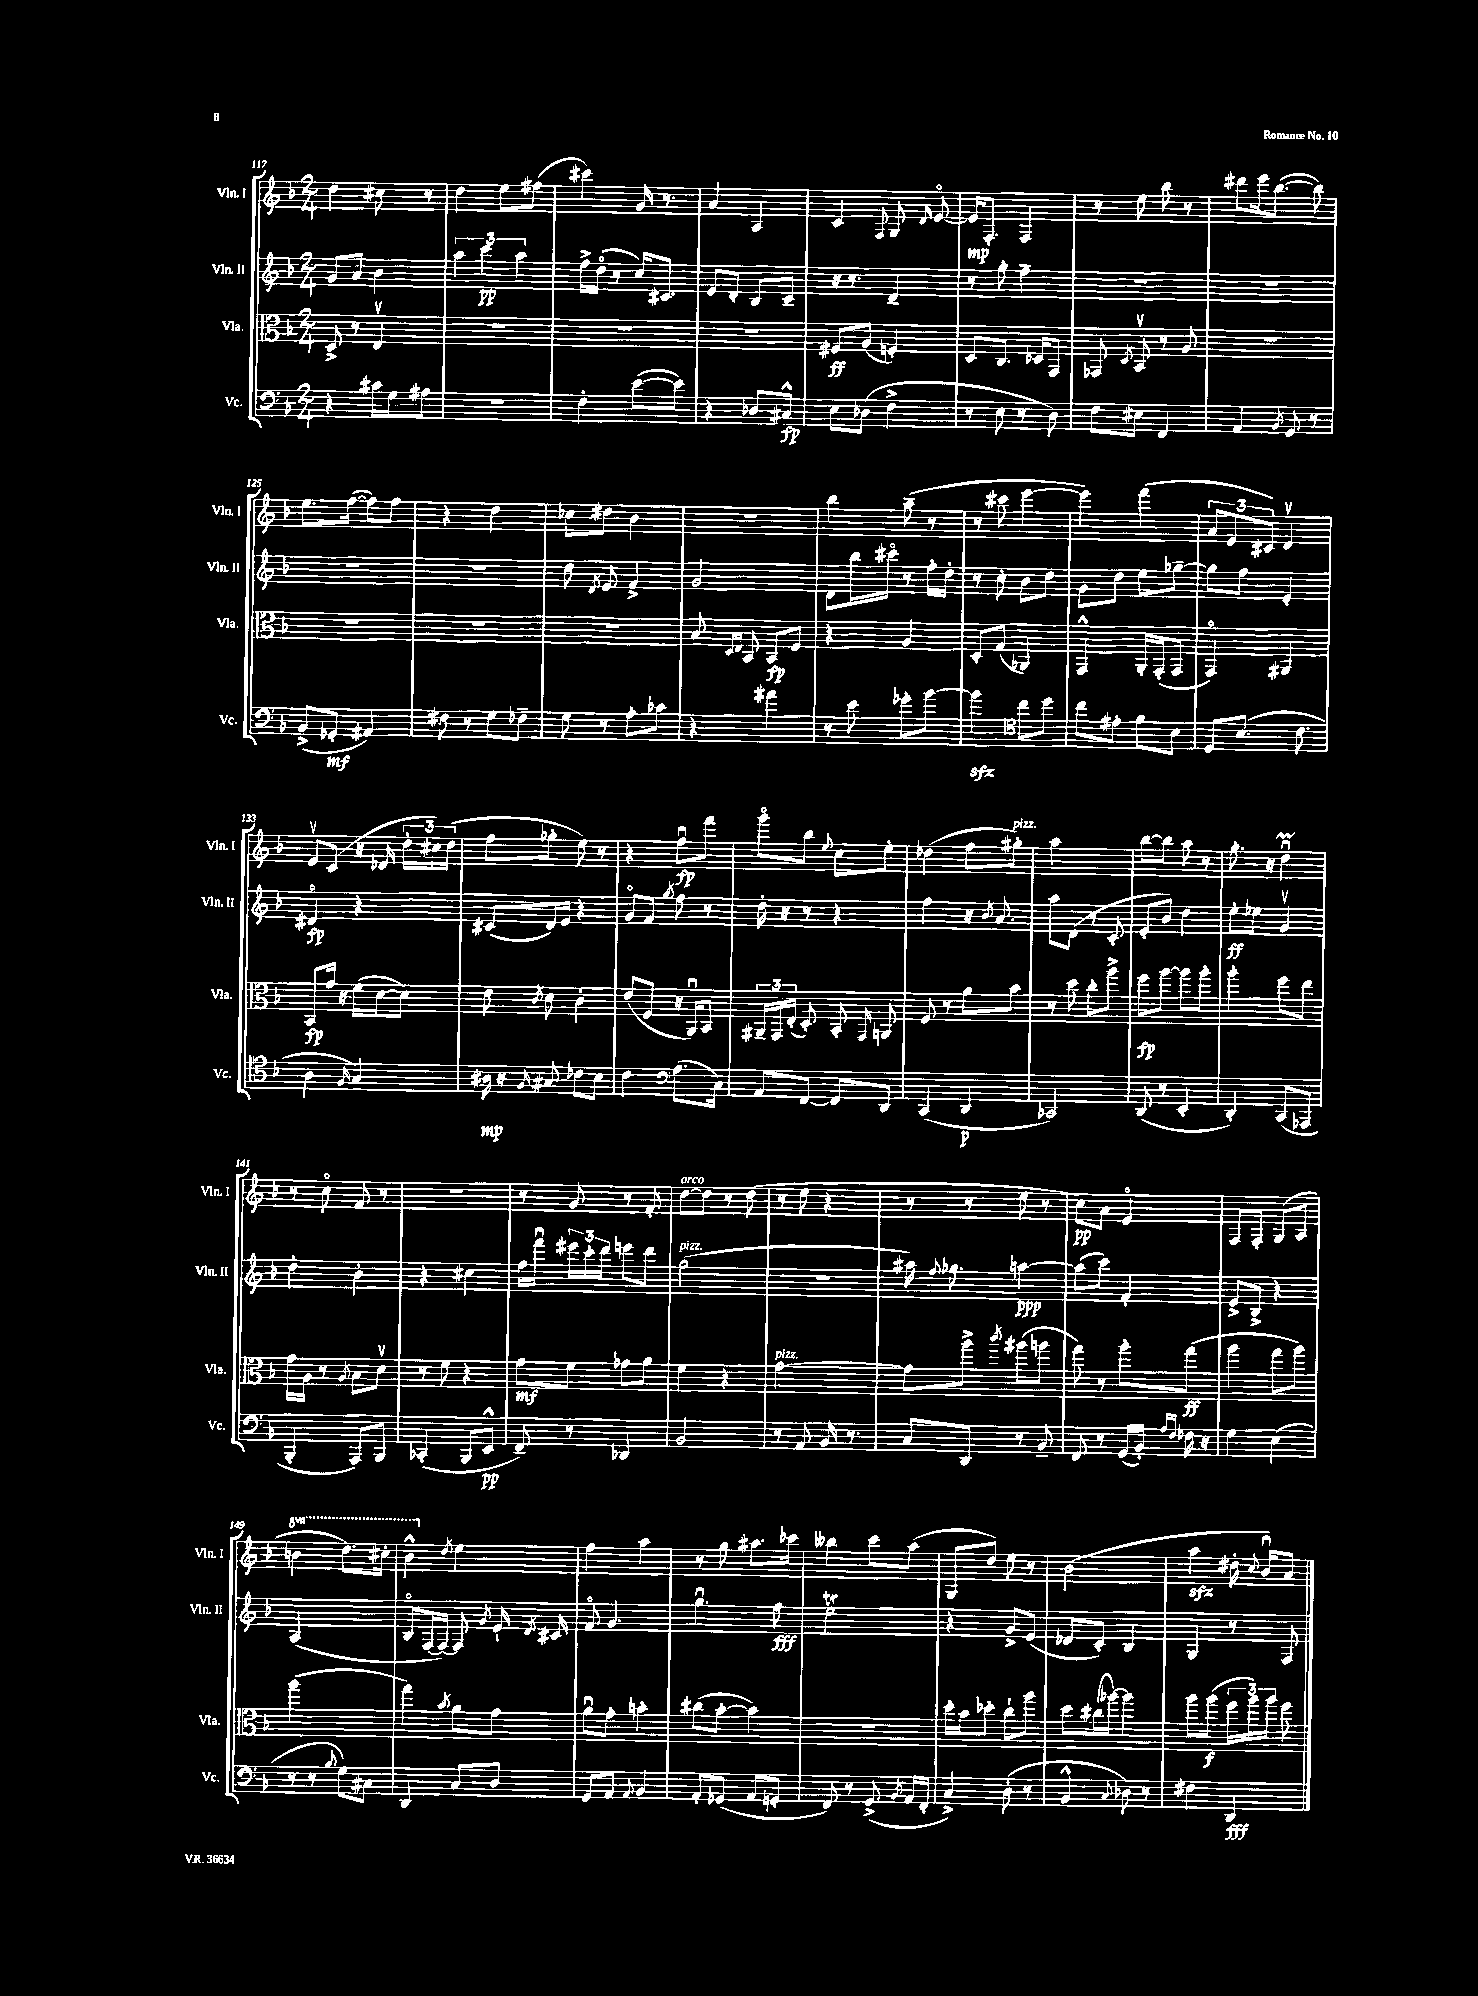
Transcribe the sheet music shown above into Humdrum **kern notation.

**kern	**dynam	**kern	**dynam	**kern	**dynam	**kern	**dynam
*part4	*part4	*part3	*part3	*part2	*part2	*part1	*part1
*staff4	*staff4	*staff3	*staff3	*staff2	*staff2	*staff1	*staff1
*I"Vc.	*	*I"Vla.	*	*I"Vln. II	*	*I"Vln. I	*
*I'Vc.	*	*I'Vla.	*	*I'Vln. II	*	*I'Vln. I	*
*clefF4	*	*clefC3	*	*clefG2	*	*clefG2	*
*k[b-]	*	*k[b-]	*	*k[b-]	*	*k[b-]	*
*M2/4	*	*M2/4	*	*M2/4	*	*M2/4	*
=117	=117	=117	=117	=117	=117	=117	=117
4r	.	8D^/	.	8g/L	.	4dd\	.
.	.	8r	.	8a/J	.	.	.
16c#X\LL	.	4Ev/	.	4b-\	.	8cc#X\	.
16G\J	.	.	.	.	.	.	.
8A#X\J	.	.	.	.	.	8r	.
=118	=118	=118	=118	=118	=118	=118	=118
2r	.	2r	.	6aa\	.	4dd\	.
.	.	.	.	6ccc\	pp	.	.
.	.	.	.	.	.	8ee\L	.
.	.	.	.	6aa\	.	.	.
.	.	.	.	.	.	(8ff#X\J	.
=119	=119	=119	=119	=119	=119	=119	=119
4F'\	.	2r	.	16ff^\LL	.	4ccc#X\)	.
.	.	.	.	(16dd\JJ	.	.	.
.	.	.	.	8r	.	.	.
([8e\L	.	.	.	16cc/KL)	.	16g/	.
.	.	.	.	8.c#X/J	.	8.r	.
8e\J])	.	.	.	.	.	.	.
=120	=120	=120	=120	=120	=120	=120	=120
4r	.	2r	.	8e/L	.	4a/	.
.	.	.	.	8d'/J	.	.	.
8D-X/L	.	.	.	8B-/L	.	4A/	.
8C#X^^/J	fp	.	.	8c~/J	.	.	.
=121	=121	=121	=121	=121	=121	=121	=121
8E\L	.	8F#X/L	ff	16r	.	4c/	.
.	.	.	.	8.r	.	.	.
(8D-X\J	.	(8A/J	.	.	.	.	.
.	.	.	.	.	.	8qqF/	.
4F^\	.	4Fn'/)	.	4d~/	.	8G/	.
.	.	.	.	.	.	16qqd/	.
.	.	.	.	.	.	[8e/	.
=122	=122	=122	=122	=122	=122	=122	=122
8r	.	8D/L	.	8r	.	16e/KL]	mp
.	.	.	.	.	.	8.F'/J	.
8E\	.	8.C/J	.	8gg'\	.	.	.
8r	.	.	.	4ff~\	.	4F/	.
.	.	16D-X/KL	.	.	.	.	.
8D\)	.	8GG/J	.	.	.	.	.
=123	=123	=123	=123	=123	=123	=123	=123
8F\L	.	8GG-X/	.	2r	.	8r	.
.	.	8qD/	.	.	.	.	.
8E#X\J	.	8BB-v/	.	.	.	8ee\	.
4FF/	.	8r	.	.	.	8bb-\	.
.	.	8A/	.	.	.	8r	.
=124	=124	=124	=124	=124	=124	=124	=124
4AA/	.	2r	.	2r	.	8ddd#X\L	.
.	.	.	.	.	.	16eee\k	.
.	.	.	.	.	.	([8.bb-\J	.
8qBB-/	.	.	.	.	.	.	.
8GG/	.	.	.	.	.	.	.
8r	.	.	.	.	.	8bb-\])	.
!!LO:LB:g=z
=125	=125	=125	=125	=125	=125	=125	=125
(8BB-^/L	.	2r	.	2r	.	8.ee\L	.
8GG-X'/J	mf	.	.	.	.	.	.
.	.	.	.	.	.	([16ff\Jk	.
4AA#X/)	.	.	.	.	.	8ff\L])	.
.	.	.	.	.	.	8ff\J	.
=126	=126	=126	=126	=126	=126	=126	=126
8F#X\	.	2r	.	2r	.	4r	.
8r	.	.	.	.	.	.	.
8G\L	.	.	.	.	.	4dd\	.
8F-X~\J	.	.	.	.	.	.	.
=127	=127	=127	=127	=127	=127	=127	=127
8G\	.	2r	.	8dd\	.	8cc-X\L	.
.	.	.	.	8qd/	.	.	.
8r	.	.	.	8e/	.	8dd#X\J	.
8A'\L	.	.	.	4f^/	.	4b-\	.
8c-X\J	.	.	.	.	.	.	.
=128	=128	=128	=128	=128	=128	=128	=128
4r	.	8B-/	.	2g/	.	2r	.
.	.	16qqD/LL	.	.	.	.	.
.	.	16qqE/JJ	.	.	.	.	.
.	.	8BB-/	.	.	.	.	.
4a#X\	.	8BB-/L	fp	.	.	.	.
.	.	8F/J	.	.	.	.	.
=129	=129	=129	=129	=129	=129	=129	=129
8r	.	4r	.	8d\L	.	4bb-\	.
8e\	.	.	.	16bb-\L	.	.	.
.	.	.	.	16ccc#X\JJ	.	.	.
8g-X'\L	.	4A/	.	8r	.	(8aa~\	.
[8b-\J	.	.	.	16ff'\LL	.	8r	.
.	.	.	.	16dd'\JJ	.	.	.
=130	=130	=130	=130	=130	=130	=130	=130
4b-zz\]	.	8D'/L	.	8r	.	8r	.
.	.	(8G/J	.	8cc'\	.	8ccc#X\	.
*clefC4	*	*	*	*	*	*	*
8cc\L	.	4AA-X/)	.	8b-\L	.	[4eee\	.
8dd\J	.	.	.	8dd\J	.	.	.
=131	=131	=131	=131	=131	=131	=131	=131
8cc\L	.	4GG^^/	.	8g\L	.	4eee\])	.
8e#X'\J	.	.	.	8dd\J	.	.	.
8f\L	.	16AA'/LL	.	8ee\L	.	(4fff\	.
.	.	(16GG'/J	.	.	.	.	.
8B-\J	.	8GG/J	.	[8gg-X~\J	.	.	.
=132	=132	=132	=132	=132	=132	=132	=132
8D/L	.	4GG/)	.	8gg-\L]	.	12a/L	.
.	.	.	.	.	.	12e/	.
(8.B-/J	.	.	.	8ff\J	.	.	.
.	.	.	.	.	.	12c#X/J)	.
.	.	4AA#X/	.	4e'/	.	4dv/	.
8.c\	.	.	.	.	.	.	.
!!LO:LB:g=z
=133	=133	=133	=133	=133	=133	=133	=133
4A\	.	8BB-/L	fp	4d#X/	fp	8ev/L	.
.	.	16g/Jk	.	.	.	(8c/J	.
.	.	16r	.	.	.	.	.
16qqF/	.	.	.	.	.	.	.
4G/)	.	(16f\LL	.	4r	.	16r	.
.	.	[16d\J	.	.	.	16d-X/	.
.	.	8d\J])	.	.	.	24dd'\LL	.
.	.	.	.	.	.	24cc#X\)	.
.	.	.	.	.	.	(24dd\JJ	.
=134	=134	=134	=134	=134	=134	=134	=134
16A#X\	mp	8e\	.	(8c#X/L	.	8ff\L	.
16r	.	.	.	.	.	.	.
16qqF/	.	8qc/	.	.	.	.	.
8G#X/	.	8d\	.	16d/L)	.	8gg-X'\J	.
.	.	.	.	16e/JJ	.	.	.
8c-X\L	.	4c'\	.	4r	.	8ee\)	.
8B-\J	.	.	.	.	.	8r	.
=135	=135	=135	=135	=135	=135	=135	=135
4c\	.	(8e/L	.	8g/L	.	4r	.
.	.	8F/J	.	8f/J	.	.	.
*clefF4	*	*	*	*	*	*	*
.	.	.	.	8qgg/	.	.	.
(8.A\L	.	16r	.	8ff\	.	8ffu\L	fp
.	.	16AAu/KL)	.	.	.	.	.
.	.	8BB-/J	.	8r	.	8fff\J	.
16C\Jk)	.	.	.	.	.	.	.
=136	=136	=136	=136	=136	=136	=136	=136
8AA/L	.	24AA#X~/LL	.	16dd'\	.	8ggg\L	.
.	.	24GG/	.	.	.	.	.
.	.	.	.	16r	.	.	.
.	.	(24E'/JJ	.	.	.	.	.
[8FF/J	.	8D'/)	.	8r	.	8bb-\J	.
.	.	.	.	.	.	8qqee/	.
8FF/L]	.	8BB-'/	.	4r	.	8cc\L	.
.	.	16qqGG/	.	.	.	.	.
8DD/J	.	8AAn/	.	.	.	8ee'\J	.
=137	=137	=137	=137	=137	=137	=137	=137
(4CC/	.	8F/	.	4ff\	.	(4dd-X\	.
.	.	8r	.	.	.	.	.
4DD/	p	8a\L	.	16r	.	8ff\L	.
.	.	.	.	8qb-/	.	.	.
.	.	.	.	8.a/	.	.	.
!	!	!	!	!	!	!LO:TX:a:i:t=pizz.	!
.	.	8b-\J	.	.	.	8gg#X'\J)	.
=138	=138	=138	=138	=138	=138	=138	=138
2CC-X/)	.	8r	.	8aa\L	.	2aa\	.
.	.	8dd\	.	(8d\J	.	.	.
.	.	8cc'\L	.	8r	.	.	.
.	.	8aa^\J	.	8c'/	.	.	.
=139	=139	=139	=139	=139	=139	=139	=139
(8DD/	.	8ff\L	fp	8e'/L	.	[8bb-\L	.
8r	.	[8aa\J	.	8b-/J)	.	8bb-\J]	.
4EE'/	.	8aa\L]	.	4dd\	.	8aa\	.
.	.	8aa'\J	.	.	.	8r	.
=140	=140	=140	=140	=140	=140	=140	=140
4DD'/)	.	4aa'\	.	8ee'\L	ff	8.gg'\	.
.	.	.	.	8ee-X\J	.	.	.
.	.	.	.	.	.	16r	.
(8CC/L	.	8ff\L	.	4gv/	.	4ddMu\	.
8AAA-X/J	.	8ee\J	.	.	.	.	.
!!LO:LB:g=z
=141	=141	=141	=141	=141	=141	=141	=141
4BBB-'/	.	16g\LL	.	4dd'\	.	8r	.
.	.	16A\JJ	.	.	.	.	.
.	.	8r	.	.	.	8cc\	.
.	.	8qA/	.	.	.	.	.
8AAA/L)	.	8B-\L	.	4b-'\	.	8f/	.
8BBB-/J	.	8dv\J	.	.	.	8r	.
=142	=142	=142	=142	=142	=142	=142	=142
(4CC-X'/	.	8r	.	4r	.	2r	.
.	.	8f\	.	.	.	.	.
8BBB-/L	.	4r	.	4cc#X\	.	.	.
8EE^^/J	pp	.	.	.	.	.	.
=143	=143	=143	=143	=143	=143	=143	=143
8FF~/)	.	8g\L	mf	16ff\LL	.	8r	.
.	.	.	.	16fffu\JJ	.	.	.
8r	.	8f\J	.	24eee#X\LL	.	8g/	.
.	.	.	.	24ccc'\	.	.	.
.	.	.	.	24ddd\JJ	.	.	.
4DD-X/	.	8g-X\L	.	8eeen\L	.	8r	.
.	.	8a\J	.	8ddd\J	.	8f'/	.
=144	=144	=144	=144	=144	=144	=144	=144
!	!	!	!	!	!	!LO:TX:a:i:t=arco	!
!	!	!	!	!LO:TX:a:i:t=pizz.	!	!	!
2BB-/	.	4f\	.	(2gg\	.	[8dd\L	.
.	.	.	.	.	.	8dd\J]	.
.	.	4r	.	.	.	8r	.
.	.	.	.	.	.	(8dd\	.
=145	=145	=145	=145	=145	=145	=145	=145
!	!	!LO:TX:a:i:t=pizz.	!	!	!	!	!
8r	.	[2g\	.	2r	.	8r	.
8AA/	.	.	.	.	.	8ee\	.
16BB-/	.	.	.	.	.	4r	.
8.r	.	.	.	.	.	.	.
=146	=146	=146	=146	=146	=146	=146	=146
8C/L	.	8g\L]	.	16aa#X\)	.	8r	.
.	.	.	.	8qqff/	.	.	.
.	.	.	.	8.gg-X\	.	.	.
8DD/J	.	8aa^\J	.	.	.	8r	.
.	.	8qccc/	.	.	.	.	.
8r	.	(8aa#X\L	.	[4aan\	ppp	8ee\	.
8BB-~/	.	8aan\J	.	.	.	8r	.
=147	=147	=147	=147	=147	=147	=147	=147
8FF/	.	8gg\)	.	(8aa\L]	.	8cc\L)	pp
8r	.	8r	.	8ccc\J)	.	8a\J	.
(16GG/LL	.	8aa'\L	.	4f'/	.	4e/	.
16BB-'/JJ)	.	.	.	.	.	.	.
16qqA/LL	.	.	.	.	.	.	.
16qqF/JJ	.	.	.	.	.	.	.
16F-X\	.	(8gg\J	ff	.	.	.	.
16r	.	.	.	.	.	.	.
=148	=148	=148	=148	=148	=148	=148	=148
4G\	.	4aa\	.	8e^/L	.	8F/L	.
.	.	.	.	8B-^/J	.	8F'/J	.
(4E\	.	8gg\L	.	4r	.	(8G/L	.
.	.	8aa\J)	.	.	.	8A/J	.
!!LO:LB:g=z
=149	=149	=149	=149	=149	=149	=149	=149
*	*	*	*	*	*	*8va	*
8r	.	(2aa\	.	(2A/	.	4bbn\	.
8r	.	.	.	.	.	.	.
8qqB-/	.	.	.	.	.	.	.
8G\L)	.	.	.	.	.	8.ddd\L)	.
8C#X\J	.	.	.	.	.	.	.
.	.	.	.	.	.	16ccc#X'\Jk	.
=150	=150	=150	=150	=150	=150	=150	=150
4DD/	.	4gg\)	.	8B-/L	.	4bb-^^\	.
.	.	.	.	[16F/L	.	.	.
.	.	.	.	16F/JJ_)	.	.	.
*	*	*	*	*	*	*X8va	*
.	.	8qb-/	.	.	.	8qdd/	.
8C/L	.	8a\L	.	8F/]	.	4ee\	.
.	.	.	.	8qg/	.	.	.
8D/J	.	8g\J	.	16e`/	.	.	.
.	.	.	.	8qd/	.	.	.
.	.	.	.	16c#X/	.	.	.
=151	=151	=151	=151	=151	=151	=151	=151
8GG/L	.	8au\L	.	8f/	.	4ff\	.
8AA/J	.	8g'\J	.	4.g/	.	.	.
8qqAA/	.	.	.	.	.	.	.
4BB-/	.	4bn'\	.	.	.	4aa\	.
=152	=152	=152	=152	=152	=152	=152	=152
8AA'/L	.	(8cc#X\L	.	4.ggu\	.	8r	.
(8GG-X/J	.	[8b-'\J	.	.	.	8gg\	.
8AA/L	.	4b-\])	.	.	.	8.aa#X\L	.
8GGn'/J	.	.	.	8ff\	fff	.	.
.	.	.	.	.	.	16ccc-X\Jk	.
=153	=153	=153	=153	=153	=153	=153	=153
8FF/)	.	2r	.	2eet\	.	4bb--X\	.
8r	.	.	.	.	.	.	.
(8GG^/	.	.	.	.	.	8ccc\L	.
8qBB-/	.	.	.	.	.	.	.
16AA/LL	.	.	.	.	.	(8aa\J	.
16FF'/JJ	.	.	.	.	.	.	.
=154	=154	=154	=154	=154	=154	=154	=154
4C^/)	.	16dd'\LL	.	4r	.	8G/L	.
.	.	16b-\J	.	.	.	.	.
.	.	8dd-X'\J	.	.	.	8dd/J)	.
(8D'\	.	8cc`\L	.	8g^/L	.	8ee\	.
8r	.	8aa\J	.	(8e/J	.	8r	.
=155	=155	=155	=155	=155	=155	=155	=155
4BB-^^/	.	8dd\L	.	8d-X/L	.	(2b-\	.
.	.	(16cc#X\L	.	8c'/J)	.	.	.
.	.	[16aa-X\JJ)	.	.	.	.	.
8qqC/	.	.	.	.	.	.	.
8D-X\)	.	4aa-\]	.	4B-/	.	.	.
8r	.	.	.	.	.	.	.
=156	=156	=156	=156	=156	=156	=156	=156
4F#X\	.	8aa\L	.	4G/	.	4aazz\	.
.	.	(8aa\J	f	.	.	.	.
4DD/	fff	24ff\LL	.	8r	.	16dd#X'\	.
.	.	24aa\)	.	.	.	.	.
.	.	.	.	.	.	8qqcc/	.
.	.	.	.	.	.	16b-u/KL)	.
.	.	24aa\JJ	.	.	.	.	.
.	.	8ff\	.	8F/	.	8a/J	.
==	==	==	==	==	==	==	==
*-	*-	*-	*-	*-	*-	*-	*-
